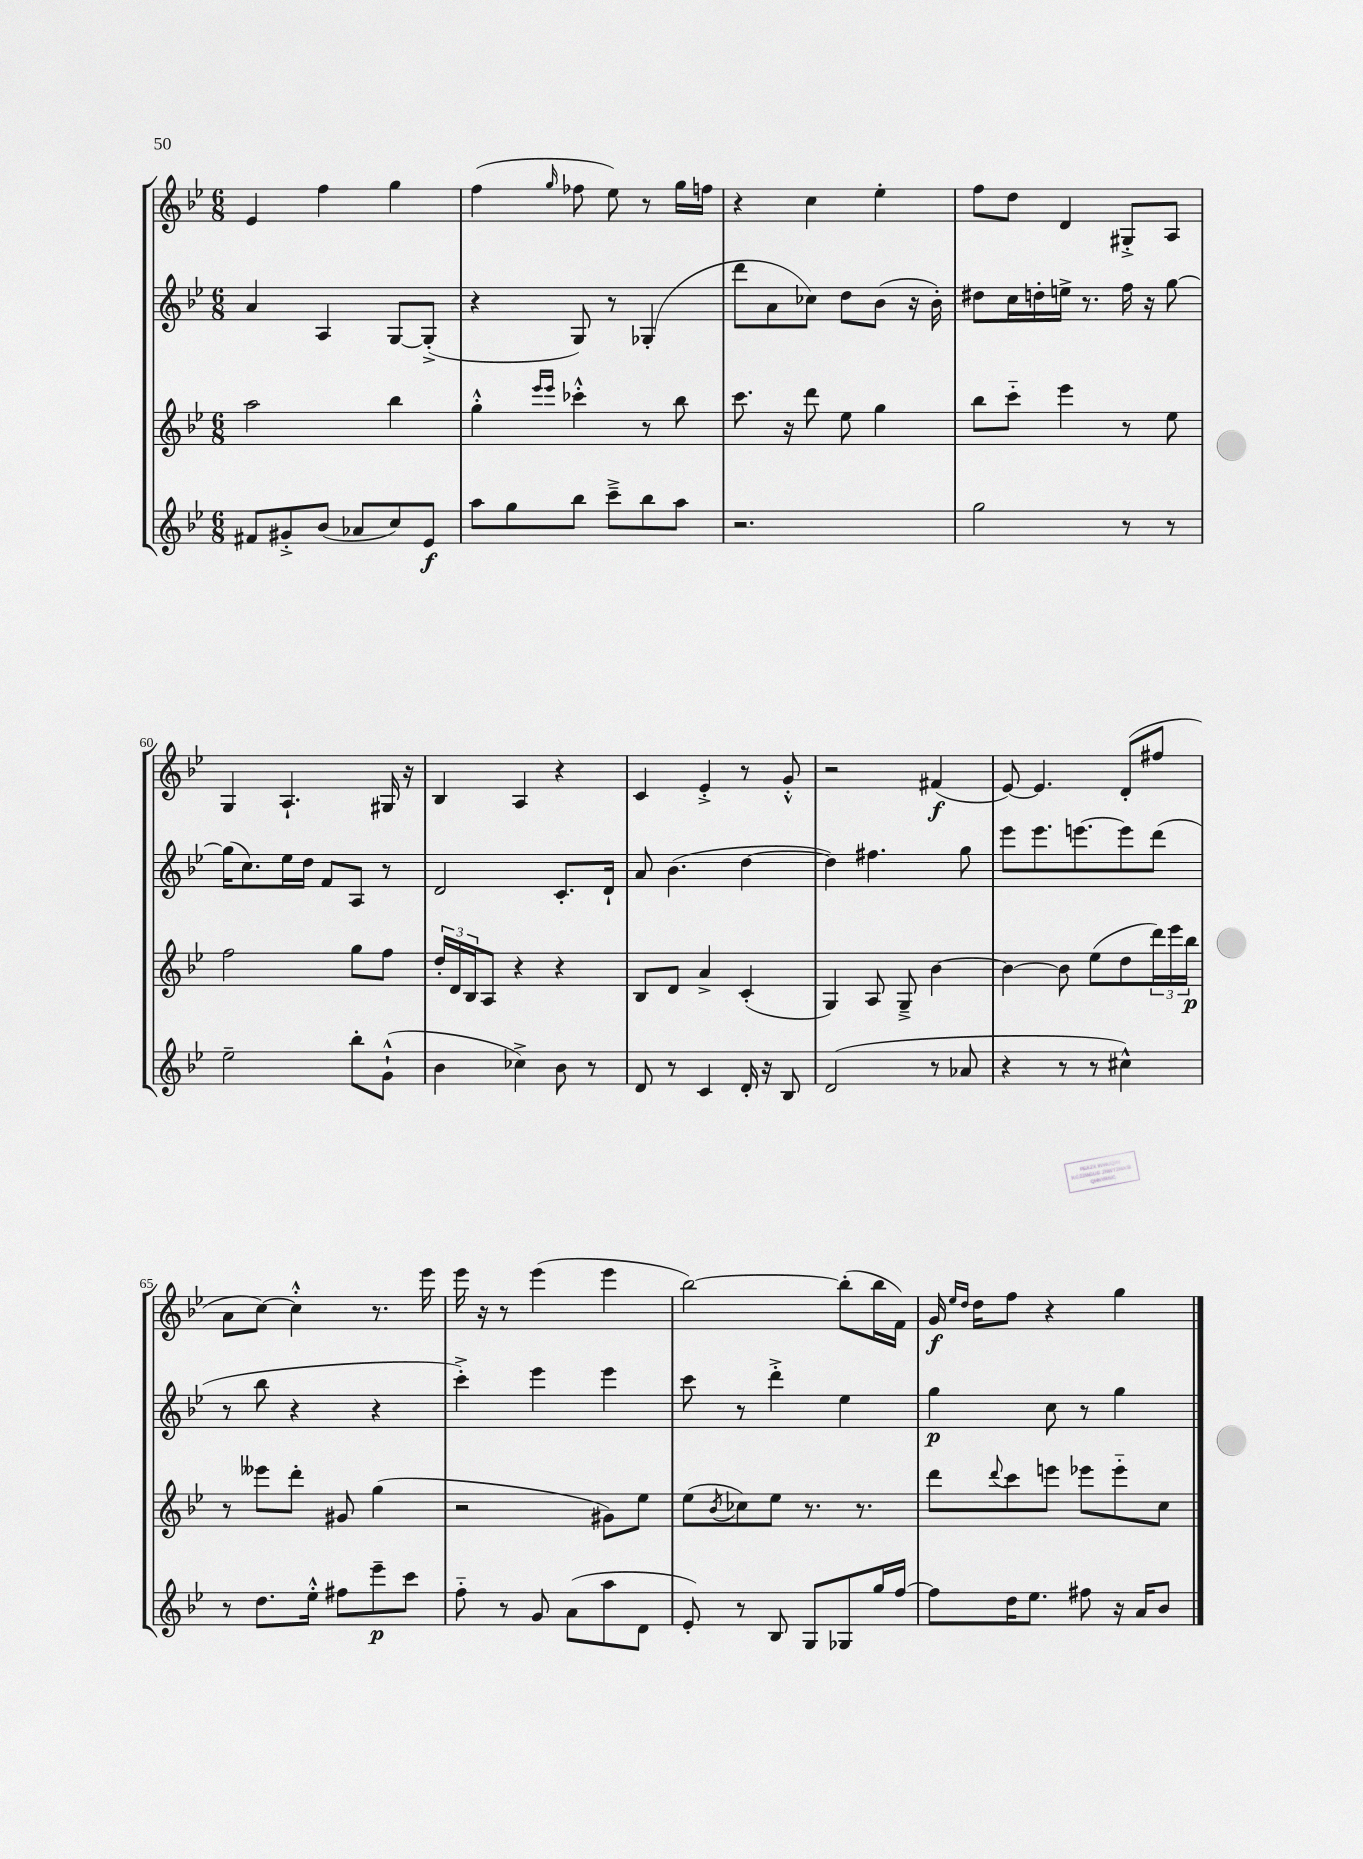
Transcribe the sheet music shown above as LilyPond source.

<<
\new StaffGroup <<
\new Staff = "s0" {
    \clef treble \key bes \major \numericTimeSignature \time 6/8
    ees'4 f''4 g''4 |
    f''4( \grace { g''16 } fes''8 ees''8) r8 g''16 f''16 |
    r4 c''4 ees''4-. |
    f''8 d''8 d'4 gis8-.-> a8 |
    g4 a4.-! gis16 r16 |
    bes4 a4 r4 |
    c'4 ees'4-.-> r8 g'8-.-^ |
    r2 fis'4\f( |
    ees'8~) ees'4. d'8-.( fis''8 |
    a'8 c''8~) c''4-.-^ r8. ees'''16 |
    ees'''16 r16 r8 ees'''4( ees'''4 |
    bes''2~) bes''8-.( bes''16 f'16) |
    g'16\f \grace { ees''16 d''16 } d''16 f''8 r4 g''4 \bar "|." |
}
\new Staff = "s1" {
    \clef treble \key bes \major \numericTimeSignature \time 6/8
    a'4 a4 g8~ g8-.->( |
    r4 g8) r8 ges4-.( |
    d'''8 a'8 ces''8) d''8 bes'8( r16 bes'16-.) |
    dis''8 c''16 d''16-. e''16-> r8. f''16 r16 g''8~ |
    g''16( c''8.) ees''16 d''16 f'8 a8 r8 |
    d'2 c'8.-. d'16-! |
    a'8 bes'4.( d''4~ |
    d''4) fis''4. g''8 |
    ees'''8 ees'''8. e'''8.~ e'''8 d'''8( |
    r8 bes''8 r4 r4 |
    c'''4-.->) ees'''4 ees'''4 |
    c'''8 r8 d'''4-.-> ees''4 |
    g''4\p c''8 r8 g''4 \bar "|." |
}
\new Staff = "s2" {
    \clef treble \key bes \major \numericTimeSignature \time 6/8
    a''2 bes''4 |
    g''4-.-^ \grace { ees'''16 ees'''16 } ces'''4-.-^ r8 bes''8 |
    c'''8. r16 d'''8 ees''8 g''4 |
    bes''8 c'''8-_ ees'''4 r8 ees''8 |
    f''2 g''8 f''8 |
    \tuplet 3/2 { d''16-. d'16 bes16 } a8 r4 r4 |
    bes8 d'8 a'4-> c'4-.( |
    g4) a8 g8---> bes'4~ |
    bes'4~ bes'8 ees''8( d''8 \tuplet 3/2 { d'''16) ees'''16 bes''16\p } |
    r8 eeses'''8 d'''8-. gis'8 g''4( |
    r2 gis'8) ees''8 |
    ees''8( \acciaccatura { bes'8 } ces''8) ees''8 r8. r8. |
    d'''8 \appoggiatura { d'''8 } c'''8 e'''8 ees'''8 ees'''8-_ c''8 \bar "|." |
}
\new Staff = "s3" {
    \clef treble \key bes \major \numericTimeSignature \time 6/8
    fis'8 gis'8-.-> bes'8( aes'8 c''8) ees'8\f |
    a''8 g''8 bes''8 c'''8---> bes''8 a''8 |
    r2. |
    g''2 r8 r8 |
    ees''2-- bes''8-. g'8-!-^( |
    bes'4 ces''4->) bes'8 r8 |
    d'8 r8 c'4 d'16-. r16 bes8 |
    d'2( r8 aes'8 |
    r4 r8 r8 cis''4-^) |
    r8 d''8. ees''16-.-^ fis''8 ees'''8--\p c'''8 |
    f''8-_ r8 g'8 a'8( a''8 d'8 |
    ees'8-.) r8 bes8 g8 ges8 g''16 f''16~ |
    f''8 d''16 ees''8. fis''8 r16 a'16 bes'8 \bar "|." |
}
>>
>>
\layout { \context { \Score currentBarNumber = #56 \override BarNumber.break-visibility = ##(#f #t #t) barNumberVisibility = #(every-nth-bar-number-visible 5) } }
